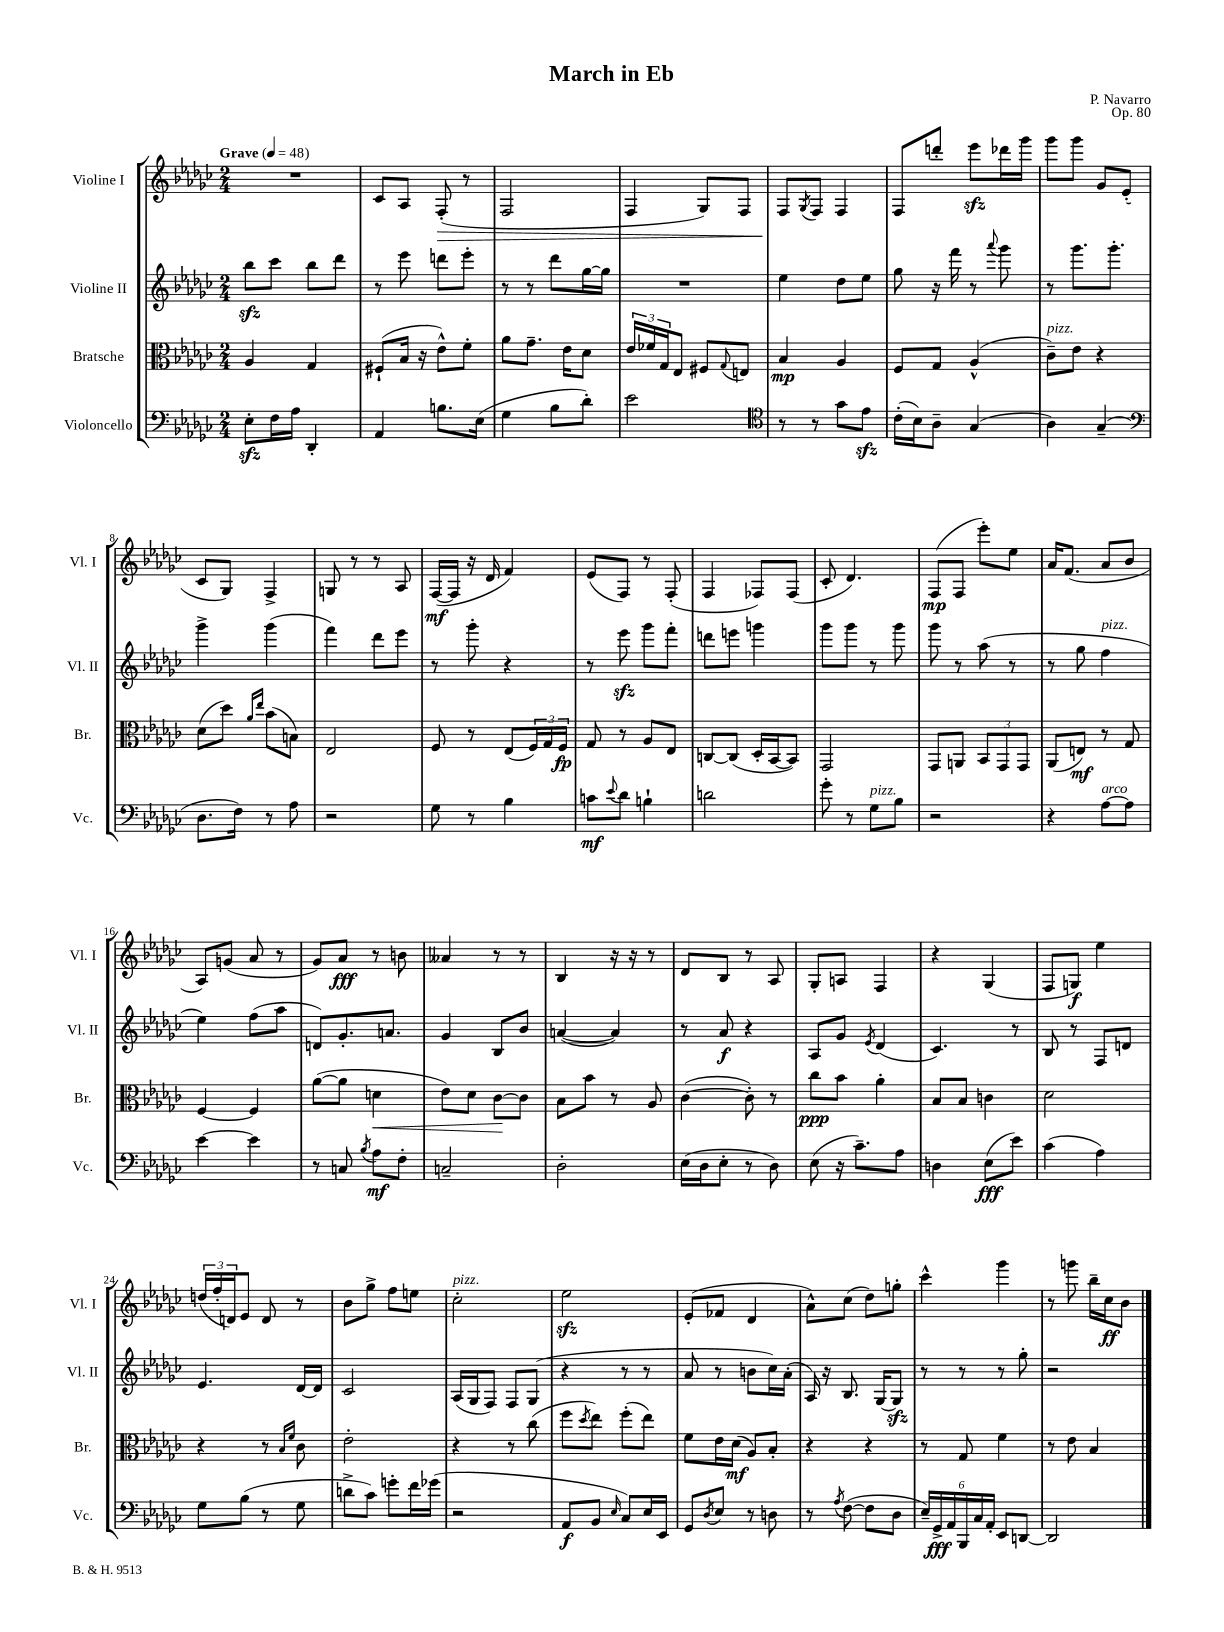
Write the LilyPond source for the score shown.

\header { title = "March in Eb" composer = "P. Navarro" opus = "Op. 80" }
<<
\new StaffGroup <<
\new Staff = "s0" \with { instrumentName = "Violine I" shortInstrumentName = "Vl. I" } {
    \clef treble \key ges \major \numericTimeSignature \time 2/4 \tempo "Grave" 4 = 48
    R2 |
    ces'8 aes8 f8-.\>( r8 |
    f2 |
    f4 ges8) f8 |
    f8\! \acciaccatura { ges8 } f8 f4 |
    f8 d'''8-. ees'''8\sfz des'''16 ges'''16 |
    ges'''8 ges'''8 ges'8 ees'8-.( |
    ces'8 ges8) f4-> |
    g8 r8 r8 aes8 |
    f16~\mf( f16 r16 des'16 f'4) |
    ees'8( f8) r8 f8-.( |
    f4 fes8) fes8( |
    ces'8-. des'4.) |
    f8\mp( f8 ees'''8-.) ees''8 |
    aes'16 f'8.( aes'8 bes'8 |
    aes8) g'8( aes'8 r8 |
    ges'8) aes'8\fff r8 b'8 |
    aeses'4 r8 r8 |
    bes4 r16 r16 r8 |
    des'8 bes8 r8 aes8 |
    ges8-. a8 f4 |
    r4 ges4( |
    f8 g8\f) ees''4 |
    \tuplet 3/2 { d''16( f''16-. d'16) } ees'8 d'8 r8 |
    bes'8 ges''8-> f''8 e''8 |
    ces''2-.^\markup { \italic "pizz." } |
    ees''2\sfz |
    ees'8-.( fes'8 des'4 |
    aes'8-^) ces''8( des''8) g''8-. |
    ces'''4-^ ges'''4 |
    r8 g'''8 bes''16-- ces''16\ff bes'8 \bar "|." |
}
\new Staff = "s1" \with { instrumentName = "Violine II" shortInstrumentName = "Vl. II" } {
    \clef treble \key ges \major \numericTimeSignature \time 2/4
    bes''8\sfz ces'''8 bes''8 des'''8 |
    r8 ees'''8 d'''8 ees'''8-. |
    r8 r8 des'''8 ges''16~ ges''16 |
    R2 |
    ees''4 des''8 ees''8 |
    ges''8 r16 f'''16 r8 \appoggiatura { aes'''8 } ges'''8 |
    r8 ges'''8. ges'''8.-. |
    ges'''4-> ges'''4( |
    f'''4) des'''8 ees'''8 |
    r8 ges'''8-. r4 |
    r8 ees'''8\sfz ges'''8 f'''8-. |
    d'''8 e'''8 g'''4 |
    ges'''8 ges'''8 r8 ges'''8 |
    ges'''8 r8 aes''8( r8 |
    r8 ges''8 f''4^\markup { \italic "pizz." } |
    ees''4) f''8( aes''8 |
    d'8) ges'8.-. a'8. |
    ges'4 bes8 bes'8 |
    a'4~( a'4) |
    r8 aes'8\f r4 |
    aes8 ges'8 \acciaccatura { ees'8 } des'4( |
    ces'4.) r8 |
    bes8 r8 f8 d'8 |
    ees'4. des'16~ des'16 |
    ces'2 |
    aes16( ges16 f8) f8 ges8( |
    r4 r8 r8 |
    aes'8 r8 b'8 ces''16) aes'16-.( |
    aes16) r16 bes8. ges16~ ges8\sfz |
    r8 r8 r8 ges''8-. |
    r2 \bar "|." |
}
\new Staff = "s2" \with { instrumentName = "Bratsche" shortInstrumentName = "Br." } {
    \clef alto \key ges \major \numericTimeSignature \time 2/4
    aes4 ges4 |
    fis8-!( bes16 r16 ees'8-^) f'8-. |
    aes'8 ges'8.-- ees'16 des'8 |
    \tuplet 3/2 { ees'16 fes'16 ges16 } ees8 fis8 \appoggiatura { ges8 } e8 |
    bes4\mp aes4 |
    f8 ges8 aes4-^( |
    ces'8--^\markup { \italic "pizz." }) ees'8 r4 |
    des'8( des''8) \grace { aes'16 ees''16 } bes'8( b8) |
    ees2 |
    f8 r8 ees8( \tuplet 3/2 { f16) ges16 f16\fp } |
    ges8 r8 aes8 ees8 |
    c8~ c8( des16-. bes,16~ bes,8) |
    ges,2 |
    ges,8 a,8 \tuplet 3/2 { bes,8 ges,8 ges,8 } |
    aes,8( e8\mf) r8 ges8 |
    f4~ f4 |
    aes'8~( aes'8 d'4\< |
    ees'8) des'8 ces'8~\! ces'8 |
    bes8 bes'8 r8 aes8 |
    ces'4~( ces'8-.) r8 |
    ces''8\ppp bes'8 aes'4-. |
    bes8 bes8 c'4 |
    des'2 |
    r4 r8 \grace { bes16 f'16 } ces'8 |
    ees'2-. |
    r4 r8 ces''8( |
    f''8 \acciaccatura { des''8 } ees''8) f''8-.( ees''8) |
    f'8 ees'16 des'16\mf( aes8) bes8-. |
    r4 r4 |
    r8 ges8 f'4 |
    r8 ees'8 bes4 \bar "|." |
}
\new Staff = "s3" \with { instrumentName = "Violoncello" shortInstrumentName = "Vc." } {
    \clef bass \key ges \major \numericTimeSignature \time 2/4
    ees8-.\sfz f16 aes16 des,4-. |
    aes,4 b8. ees16( |
    ges4 bes8 des'8-.) |
    ees'2 |
    \clef tenor r8 r8 ges'8 ees'8\sfz |
    ces'16-.( bes16) aes8-- ges4( |
    aes4) ges4--( |
    \clef bass des8. f16) r8 aes8 |
    r2 |
    ges8 r8 bes4 |
    c'8\mf \appoggiatura { ees'8 } des'8 b4-! |
    d'2 |
    ges'8-. r8 ges8^\markup { \italic "pizz." } bes8 |
    r2 |
    r4 aes8~^\markup { \italic "arco" } aes8 |
    ees'4~ ees'4 |
    r8 c8 \acciaccatura { bes8 } aes8\mf f8-. |
    c2-- |
    des2-. |
    ees16( des16 ees8-. r8 des8) |
    ees8( r16 ces'8.--) aes8 |
    d4 ees8\fff( ees'8) |
    ces'4( aes4) |
    ges8 bes8( r8 ges8 |
    d'8-> ces'8) g'8-. f'16 ges'16( |
    r2 |
    aes,8\f bes,8 \grace { ees16 } ces8) ees16 ees,16 |
    ges,8 \acciaccatura { des8 } ees8 r8 d8 |
    r8 \acciaccatura { aes8 } f8~( f8 des8 |
    \tuplet 6/4 { ees16--) ges,16->\fff aes,16 bes,,16 ces16 aes,16-. } ees,8 d,8~ |
    d,2 \bar "|." |
}
>>
>>
